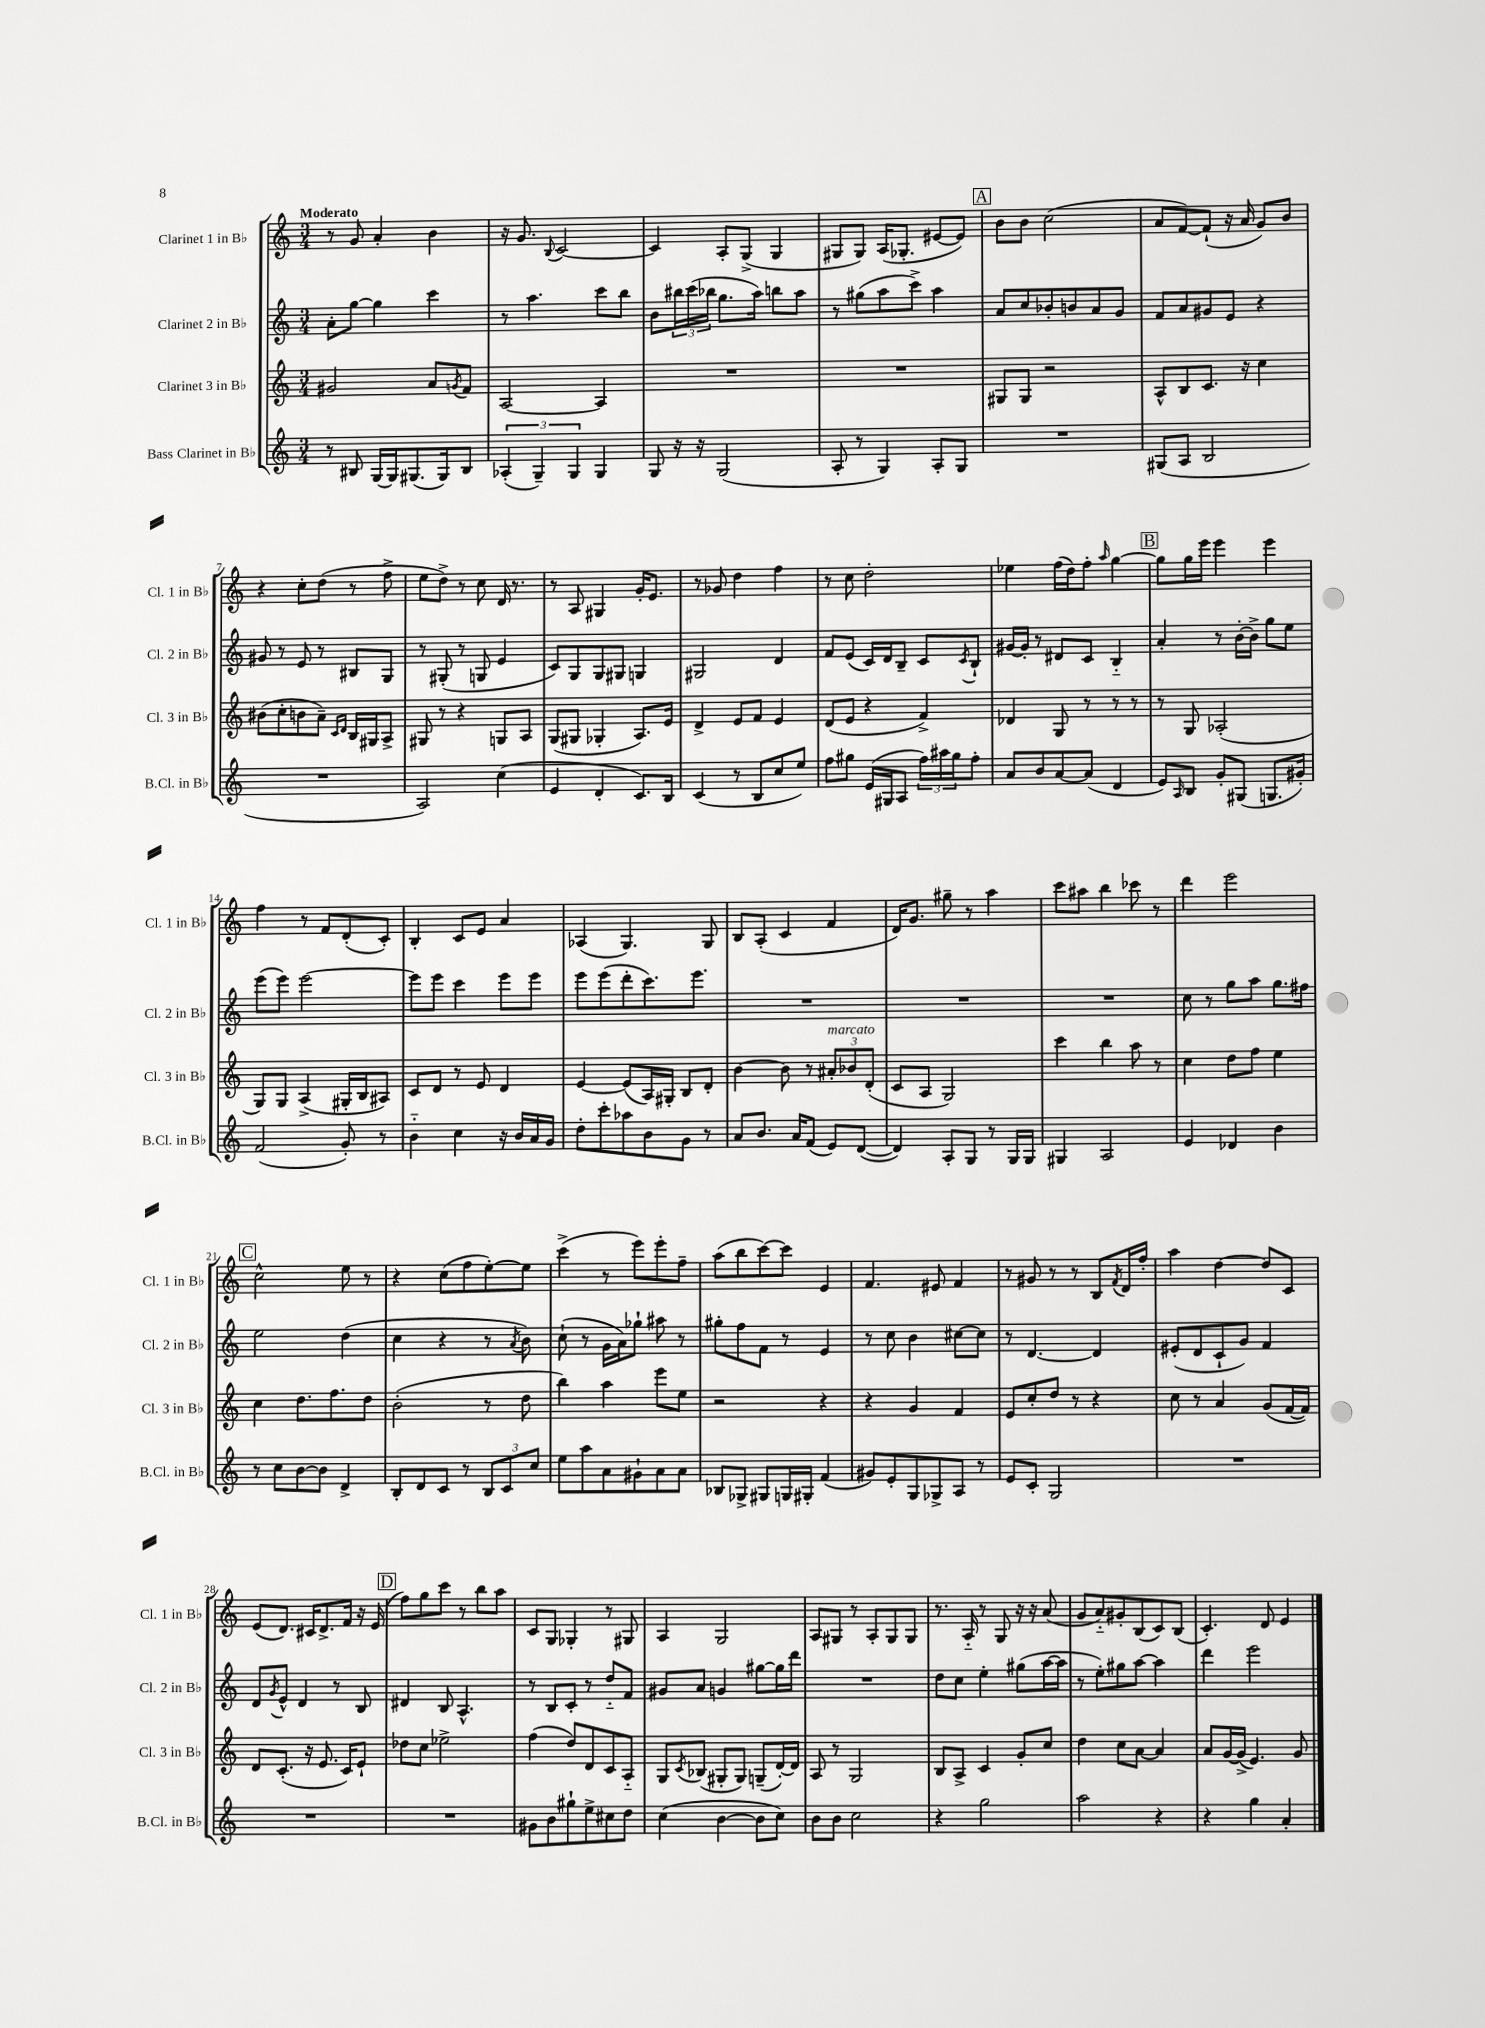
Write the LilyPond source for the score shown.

<<
\new StaffGroup <<
\new Staff = "s0" \with { instrumentName = "Clarinet 1 in Bb" shortInstrumentName = "Cl. 1 in Bb" } {
    \clef treble \key c \major \numericTimeSignature \time 3/4 \tempo "Moderato"
    r8 g'8 a'4-. b'4 |
    r16 g'8. \appoggiatura { b8 } c'2~ |
    c'4 a8-. g8->( g4 |
    gis8 gis8) a16( ges8.-. eis'8~ eis'8) |
    \mark \markup { \box "A" } b'8 b'8 c''2( |
    a'8 f'8~) f'8-!( r16 a'16 g'8) b'8 |
    r4 c''8-. d''8( r8 f''8-> |
    e''8 d''8->) r8 c''8 d'16 r8. |
    r8 a8 gis4 g'16-. e'8. |
    r8 ges'8 d''4 f''4 |
    r8 c''8 d''2-. |
    ees''4 f''16( d''16) f''8-. \grace { a''16 } g''4~ |
    \mark \markup { \box "B" } g''8 g''16 e'''16 e'''4 e'''4 |
    f''4 r8 f'8 d'8-.( c'8-.) |
    b4-. c'8 e'8 a'4 |
    aes4( g4.) g8 |
    b8 a8-.( c'4 f'4 |
    d'16) g'8. gis''8-- r8 a''4 |
    c'''8 ais''8 b''4 ces'''8 r8 |
    d'''4 e'''2 |
    \mark \markup { \box "C" } c''2-^ e''8 r8 |
    r4 c''8( f''8 e''8~-.) e''8 |
    c'''4->( r8 e'''8) e'''8-. f''8-- |
    a''8( b''8 c'''8~) c'''8 e'4 |
    f'4. eis'8 f'4 |
    r8 gis'8 r8 r8 b8 \acciaccatura { f'8 } d'16 f''16-. |
    a''4 d''4~ d''8 c'8 |
    e'8( d'8.) cis'16 d'8.-> f'16 r16 e'16( |
    \mark \markup { \box "D" } f''8) g''8 c'''8 r8 b''8 a''8 |
    c'8 g8 ges4-. r8 gis8 |
    a4 g2 |
    a8 gis8 r8 a8-. gis8 gis8 |
    r8. a16-_ r8 g8 r16 r16 a'8( |
    g'8 a'8-_) gis'8-. b8( c'8) b8( |
    c'4.-.) d'8 e'4 \bar "|." |
}
\new Staff = "s1" \with { instrumentName = "Clarinet 2 in Bb" shortInstrumentName = "Cl. 2 in Bb" } {
    \clef treble \key c \major \numericTimeSignature \time 3/4
    a'8-. g''8~ g''4 c'''4 |
    r8 a''4. c'''8 b''8 |
    b'8 \tuplet 3/2 { bis''16 c'''16( bes''16 } g''8. a''16) b''8 a''8 |
    r8 gis''8( a''8 c'''8->) a''4 |
    \mark \markup { \box "A" } a'8 c''8 bes'8-. b'8 a'8 g'8 |
    f'8 a'8 gis'8 e'8 r4 |
    gis'8 r8 e'8 r8 bis8 g8 |
    r8 gis8-.( r8 g8 e'4 |
    c'8) g8 g8 gis8 g4 |
    gis2 d'4 |
    f'8 e'8( c'16) d'16 b8-- c'8 \acciaccatura { c'8 } b8-! |
    gis'16~ gis'16-. r8 dis'8 c'8 b4-_ |
    \mark \markup { \box "B" } a'4-. r8 b'16~-. b'16-> g''8 e''8 |
    e'''8( e'''8) e'''2~ |
    e'''8 e'''8 c'''4 e'''8 e'''8 |
    e'''8 e'''8( d'''8-. c'''8.) e'''8. |
    R2. |
    R2. |
    R2. |
    c''8 r8 g''8 a''8 g''8. fis''16 |
    \mark \markup { \box "C" } e''2 d''4( |
    c''4 r4 r8 \acciaccatura { a'8 } b'8) |
    c''8-!( r8 g'16 a'16) ges''8-! ais''8 r8 |
    gis''8-. f''8 f'8 r8 e'4 |
    r8 c''8 b'4 cis''8~ cis''8 |
    r8 d'4.~ d'4 |
    eis'8-.( d'8 c'8-! g'8) f'4 |
    d'8 \acciaccatura { g'8 } e'8-^ d'4 r8 b8 |
    \mark \markup { \box "D" } dis'4 b8 a4.-^ |
    r8 b8 c'8-. r8 d''8-_ f'8 |
    gis'8 a'8 g'4 gis''8~ gis''16 d'''16 |
    R2. |
    d''8 c''8 e''4-. gis''8( a''16~ a''16 |
    r8 e''8-.) gis''8 a''8~ a''4 |
    d'''4 e'''2 \bar "|." |
}
\new Staff = "s2" \with { instrumentName = "Clarinet 3 in Bb" shortInstrumentName = "Cl. 3 in Bb" } {
    \clef treble \key c \major \numericTimeSignature \time 3/4
    gis'2 a'8 \acciaccatura { g'8 } f'8 |
    a2~ a4 |
    R2. |
    R2. |
    \mark \markup { \box "A" } gis8 gis8 r2 |
    a8-^ b8 c'8. r16 c''4 |
    bis'8( c''8-. b'8 a'8--) \grace { c'16 d'16 } b16 gis16 a8-> |
    gis8 r8 r4 g8 a8 |
    g8( gis8 ges4-. a8.) e'16 |
    d'4-> e'8 f'8 e'4 |
    d'8( e'8 r4 f'4->) |
    des'4 g8 r8 r8 r8 |
    \mark \markup { \box "B" } r8 g8 aes2-.( |
    g8) g8 a4->( gis16-. b16 ais8) |
    c'8 d'8 r8 e'8 d'4 |
    e'4~ e'8( a16) gis16-. b8 d'8-. |
    b'4~ b'8 r8 \tuplet 3/2 { ais'8-.^\markup { \italic "marcato" } bes'8 d'8-.( } |
    c'8 a8 g2) |
    c'''4 b''4 a''8 r8 |
    c''4 d''8 f''8 e''4 |
    \mark \markup { \box "C" } c''4 d''8. f''8. d''8 |
    b'2-.( r8 d''8 |
    b''4) a''4 e'''8 e''8 |
    r2 r4 |
    r4 g'4 f'4 |
    e'8 c''8-. d''8 r8 r4 |
    c''8 r8 a'4 g'8( f'16~ f'16) |
    d'8 c'8.-.( r16 e'8. c'16) e'8-! |
    \mark \markup { \box "D" } des''8 c''8 ees''2-> |
    f''4( d''8) d'8 c'8 a8-_ |
    g8 \acciaccatura { c'8 } bes8( gis8-. gis8) g8--( d'16~-.) d'16 |
    a8 r8 g2 |
    b8 a8-> c'4 g'8-. c''8 |
    d''4 c''8 a'8~ a'4 |
    a'8 g'16~ g'16->( e'4.) g'8 \bar "|." |
}
\new Staff = "s3" \with { instrumentName = "Bass Clarinet in Bb" shortInstrumentName = "B.Cl. in Bb" } {
    \clef treble \key c \major \numericTimeSignature \time 3/4
    r8 bis8 g16~ g16 gis8.( gis16) bis8 |
    \tuplet 3/2 { aes4-.( g4--) g4 } g4 |
    g8 r16 r16 g2( |
    a8-. r8 g4) a8-. g8 |
    \mark \markup { \box "A" } R2. |
    gis8( a8 b2 |
    R2. |
    a2) c''4( |
    e'4 d'4-. c'8.) b16 |
    c'4( r8 b8 c''8 e''8) |
    f''8 gis''8 e'16( gis16 a8 \tuplet 3/2 { f''16) ais''16 gis''16 } f''8-. |
    a'8 b'8 a'8~ a'8( d'4 |
    \mark \markup { \box "B" } e'8) \grace { a16 } b8 g'8-. gis8( g8. gis'16-.) |
    f'2( g'8-.) r8 |
    b'4-_ c''4 r16 b'16 a'16 g'16 |
    d''8-. c'''8-. aes''8 b'8 g'8 r8 |
    a'8 b'8. a'16 f'8( e'8) d'8~( |
    d'4) a8-. g8 r8 g16 g16 |
    gis4 a2 |
    e'4 des'4 b'4 |
    \mark \markup { \box "C" } r8 c''8 b'8~ b'8 d'4-> |
    b8-. d'8 c'8 r8 \tuplet 3/2 { b8 c'8 c''8 } |
    e''8 a''8 a'8 gis'8-! a'8 a'8 |
    bes8 ges8-> gis8 g16 gis16-. f'4( |
    gis'8) e'8-. g8 ges8-> a8 r8 |
    e'8 c'8-. g2 |
    R2. |
    R2. |
    \mark \markup { \box "D" } R2. |
    gis'8 b'8 gis''8-! e''8-> cis''8 d''8 |
    c''4( b'4~ b'8 c''8) |
    b'8 b'8 c''2 |
    r4 g''2 |
    a''2 r4 |
    r4 g''4 a'4-. \bar "|." |
}
>>
>>
